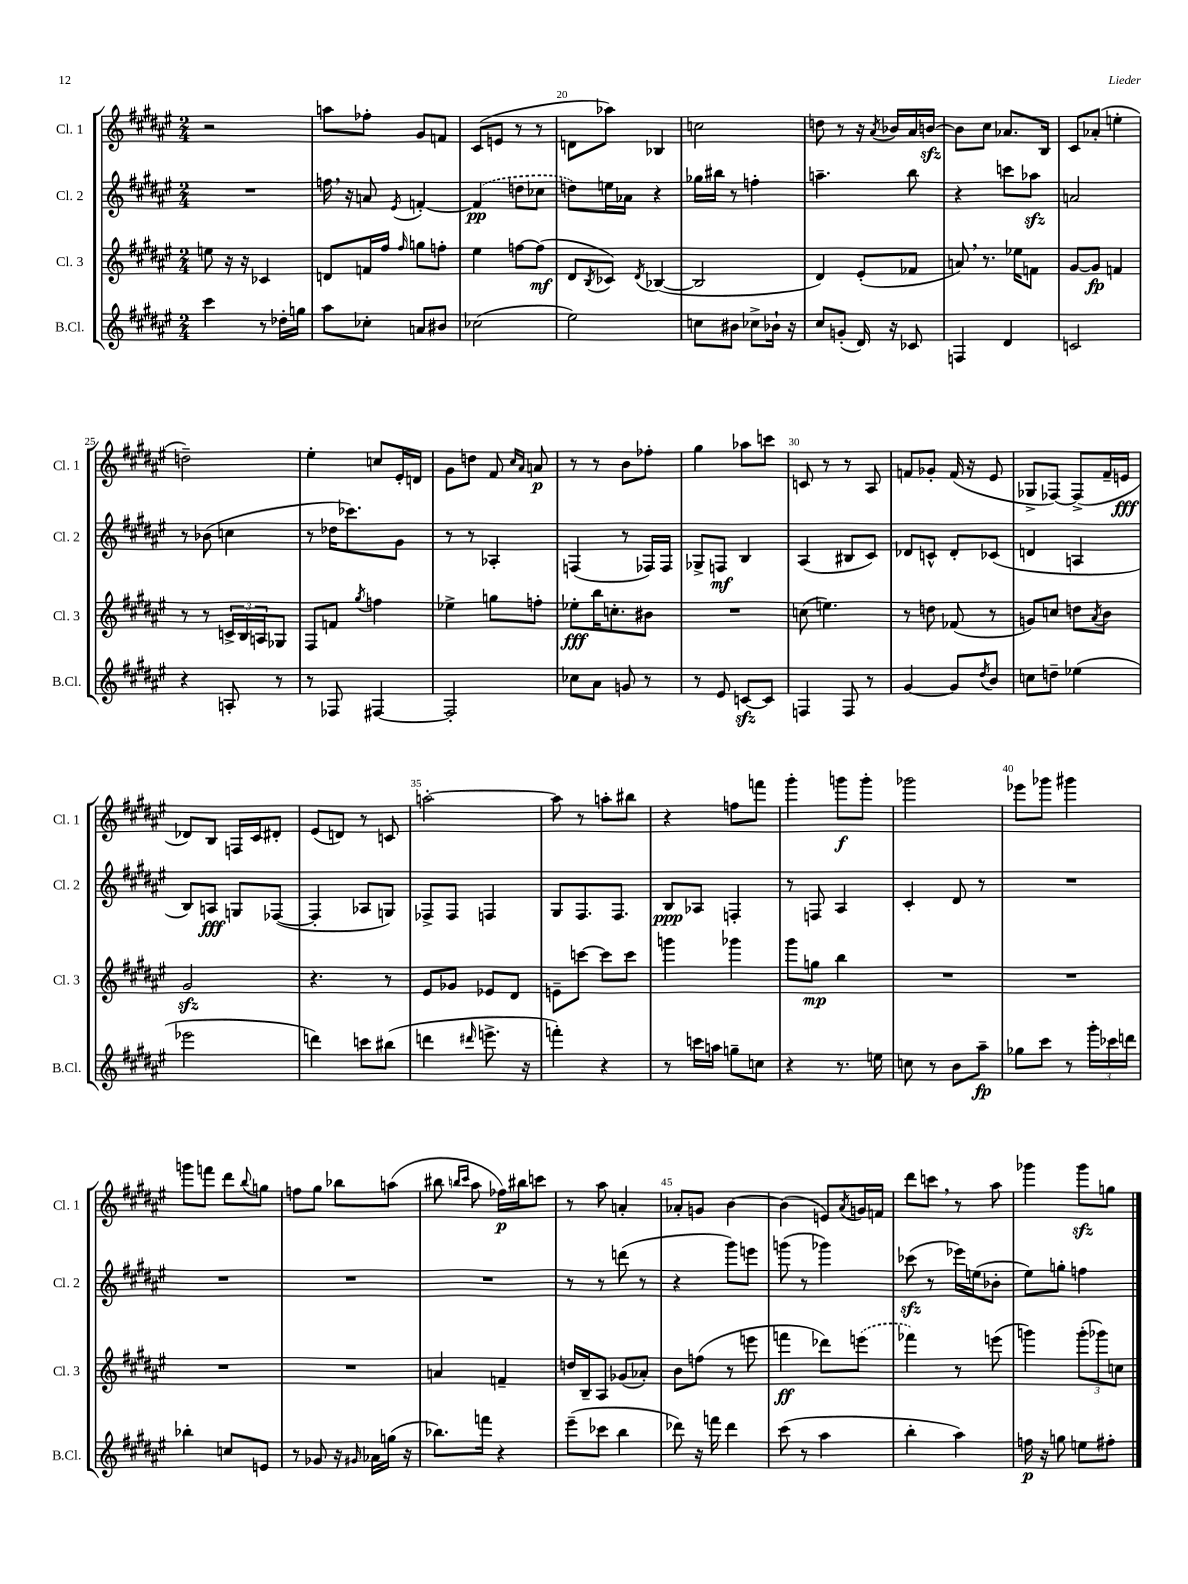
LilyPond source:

<<
\new StaffGroup <<
\new Staff = "s0" \with { instrumentName = "Cl. 1" shortInstrumentName = "Cl. 1" } {
    \clef treble \key fis \major \numericTimeSignature \time 2/4
    r2 |
    a''8 fes''8-. gis'8 f'8 |
    cis'8( e'8 r8 r8 |
    d'8 aes''8) bes4 |
    c''2 |
    d''8 r8 r16 \acciaccatura { ais'8 } bes'16 ais'16 b'16~\sfz |
    b'8 cis''8 aes'8. b16 |
    cis'8 aes'8-.( e''4-. |
    d''2--) |
    eis''4-. c''8 eis'16-. d'16 |
    gis'8 d''8 fis'8 \grace { cis''16 ais'16 } a'8\p |
    r8 r8 b'8 fes''8-. |
    gis''4 aes''8 c'''8 |
    c'8 r8 r8 ais8 |
    f'8 ges'8-. f'16( r16 eis'8 |
    ges8-> fes8~) fes8->( fis'16-- e'16\fff |
    des'8) b8 f16 cis'16 dis'8-. |
    eis'8( d'8) r8 c'8 |
    a''2~-. |
    a''8 r8 a''8-. bis''8 |
    r4 f''8 f'''8 |
    gis'''4-. g'''8\f g'''8-. |
    ges'''2 |
    ees'''8 ges'''8 gis'''4 |
    g'''8 f'''8 dis'''8 \appoggiatura { b''8 } g''8 |
    f''8 gis''8 bes''8 a''8( |
    bis''8 \grace { b''16 cis'''16 } ais''8 fes''16\p) bis''16 c'''8 |
    r8 ais''8 a'4-. |
    aes'8-. g'8 b'4~ |
    b'4( e'8) \acciaccatura { ais'8 } g'16 f'16 |
    dis'''8 c'''8 \breathe r8 ais''8 |
    ges'''4 ges'''8\sfz g''8 \bar "|." |
}
\new Staff = "s1" \with { instrumentName = "Cl. 2" shortInstrumentName = "Cl. 2" } {
    \clef treble \key fis \major \numericTimeSignature \time 2/4
    R2 |
    f''16 \breathe r16 a'8 \acciaccatura { eis'8 } f'4~-. |
    \once \slurDashed f'4\pp( d''8 ces''8 |
    d''8) e''16 aes'16 r4 |
    ges''16 bis''16 r8 f''4-. |
    a''4.-- b''8 |
    r4 c'''8 aes''8\sfz |
    a'2 |
    r8 bes'8( c''4 |
    r8 des''16 ces'''8.) gis'8 |
    r8 r8 aes4-. |
    f4( r8 fes16) fes16 |
    ges8-> f8\mf b4 |
    ais4( bis8 cis'8) |
    des'8 c'8-^ des'8-. ces'8( |
    d'4 a4 |
    b8) a8\fff g8 fes8~( |
    fes4-. aes8 g8) |
    fes8-> fes8 f4 |
    gis8 fis8. fis8. |
    b8\ppp aes8 f4-. |
    r8 f8 ais4 |
    cis'4-. dis'8 r8 |
    R2 |
    R2 |
    R2 |
    R2 |
    r8 r8 d'''8( r8 |
    r4 gis'''8) e'''8 |
    g'''8( r8 ges'''4) |
    ces'''8\sfz( r8 ees'''16) e''16( bes'8-. |
    eis''8) g''8-. f''4 \bar "|." |
}
\new Staff = "s2" \with { instrumentName = "Cl. 3" shortInstrumentName = "Cl. 3" } {
    \clef treble \key fis \major \numericTimeSignature \time 2/4
    e''8 r16 r16 ces'4 |
    d'8 f'16 fis''16 \grace { fis''16 } g''8 f''8-. |
    eis''4 f''8~ f''8\mf( |
    dis'8 \acciaccatura { b8 } ces'8) \acciaccatura { dis'8 } bes4~( |
    bes2 |
    dis'4) eis'8-.( fes'8 |
    a'8) \breathe r8. ees''16 f'8 |
    gis'8~ gis'8\fp f'4 |
    r8 r8 \tuplet 3/2 { c'16-> b16 a16 } ges8 |
    fis8 f'8 \acciaccatura { gis''8 } f''4 |
    ees''4-> g''8 f''8-. |
    ees''8-.\fff b''16 c''8.-. bis'8 |
    R2 |
    c''8( e''4.) |
    r8 d''8 fes'8( r8 |
    g'8) c''8 d''8 \acciaccatura { ais'8 } b'8 |
    gis'2\sfz |
    r4. r8 |
    eis'8 ges'8 ees'8 dis'8 |
    e'8-- c'''8~ c'''8 c'''8 |
    g'''4 ges'''4 |
    gis'''8 g''8\mp b''4 |
    R2 |
    R2 |
    R2 |
    R2 |
    a'4 f'4-- |
    d''16 b16-- ais8 ges'8( aes'8-.) |
    b'8 f''8( r8 e'''8 |
    f'''4\ff des'''8) \once \slurDashed e'''8( |
    fes'''4) r8 e'''8( |
    g'''4) \tuplet 3/2 { g'''8-.( ges'''8) c''8 } \bar "|." |
}
\new Staff = "s3" \with { instrumentName = "B.Cl." shortInstrumentName = "B.Cl." } {
    \clef treble \key fis \major \numericTimeSignature \time 2/4
    cis'''4 r8 des''16-. g''16 |
    ais''8 ces''8-. a'8 bis'8 |
    ces''2( |
    eis''2) |
    c''8 bis'8 ces''8-> bes'16-! r16 |
    cis''8 g'8-.( dis'16) r16 ces'8 |
    f4 dis'4 |
    c'2 |
    r4 a8-. r8 |
    r8 fes8 fis4~ |
    fis2-. |
    ces''8 ais'8 g'8 r8 |
    r8 eis'8 c'8~\sfz c'8 |
    f4 f8 r8 |
    gis'4~ gis'8 \acciaccatura { dis''8 } b'8 |
    c''8 d''8-- ees''4( |
    ees'''2 |
    d'''4) c'''8 bis''8( |
    d'''4 \grace { dis'''16 } e'''8.-> r16 |
    f'''4-.) r4 |
    r8 c'''16 a''16 g''8-- c''8 |
    r4 r8. e''16 |
    c''8 r8 b'8 ais''8--\fp |
    ges''8 cis'''8 r8 \tuplet 3/2 { gis'''16-. ces'''16 d'''16 } |
    bes''4-. c''8 e'8 |
    r8 ges'8 r16 \grace { gis'16 } aes'16 g''16( r16 |
    bes''8.) f'''16 r4 |
    eis'''8--( ces'''8 b''4 |
    des'''8) r16 f'''16 des'''4 |
    cis'''8( r8 ais''4 |
    b''4-. ais''4) |
    f''16\p r16 g''8 e''8 fis''8-. \bar "|." |
}
>>
>>
\layout { \context { \Score currentBarNumber = #17 \override BarNumber.break-visibility = ##(#f #t #t) barNumberVisibility = #(every-nth-bar-number-visible 5) } }
